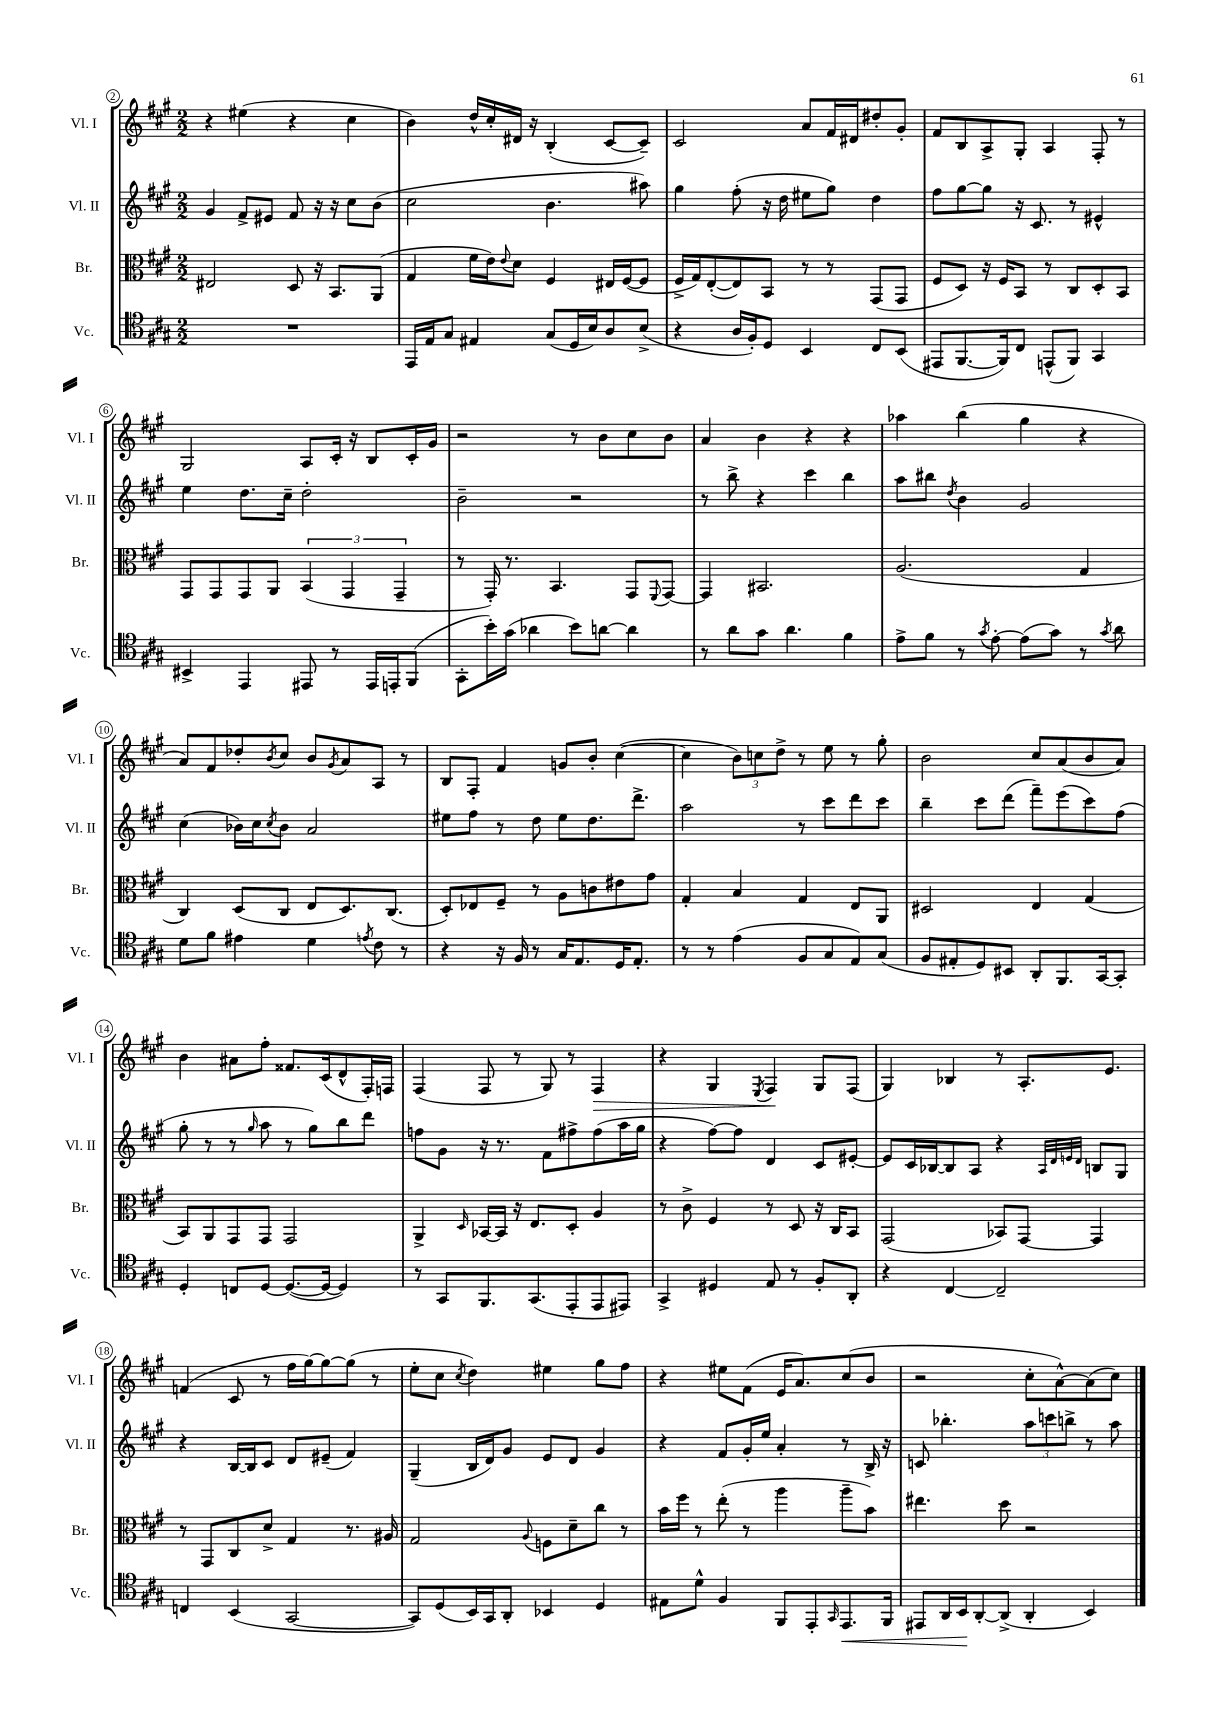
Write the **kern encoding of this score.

**kern	**kern	**kern	**kern
*staff4	*staff3	*staff2	*staff1
*clefC4	*clefC3	*clefG2	*clefG2
*k[f#c#g#]	*k[f#c#g#]	*k[f#c#g#]	*k[f#c#g#]
*M2/2	*M2/2	*M2/2	*M2/2
1r	2E#	4g#	4r
.	.	8f#^	(4ee#
.	.	8e#	.
.	8D	8f#	4r
.	16r	16r	.
.	8.BB	16r	.
.	.	8cc#	4cc#
.	(8AA	(8b	.
=	=	=	=
16EE	4G#	2cc#	4b)
16E	.	.	.
8G#	.	.	.
4E#	16f#	.	16dd^^
.	16e)	.	16cc#'
.	8qqe	.	.
.	8d	.	16d#
.	.	.	16r
(8G#	4F#	4.b	(4B'
16D	.	.	.
16B)	.	.	.
8A	16E#	.	[8c#
.	([16F#	.	.
(8B^	8F#]	8aa#)	8c#~])
=	=	=	=
4r	16F#^	4gg#	2c#
.	16G#)	.	.
.	([8E'	.	.
16A	8E])	(8ff#'	.
16F#')	.	.	.
8D	8BB	16r	.
.	.	16dd	.
4BB	8r	8ee#	8a
.	8r	8gg#)	16f#
.	.	.	16d#
8C#	(8GG#	4dd	8dd#'
(8BB	8GG#	.	8g#'
=	=	=	=
8EE#	8F#	8ff#	8f#
[8.FF#	8D)	[8gg#	8B
.	16r	8gg#]	8A^
16FF#])	16F#	.	.
8C#	8BB	16r	8G#'
.	.	8.c#	.
(8EE^^	8r	.	4A
8FF#)	8C#	8r	.
4GG#	8D'	4e#^^	8F#'
.	8BB	.	8r
=	=	=	=
4BB#^	8GG#	4ee	2G#
.	8GG#	.	.
4EE	8GG#	8.dd	.
.	8AA	.	.
.	.	16cc#~	.
8EE#	(6BB	2dd'	8A
8r	.	.	16c#'
.	6GG#	.	.
.	.	.	16r
16EE#	.	.	8B
16EE'	.	.	.
.	6GG#~	.	.
(8FF#	.	.	16c#'
.	.	.	16g#
=	=	=	=
8GG#'	8r	2b~	2r
16b')	16GG#')	.	.
(16g#	8.r	.	.
4a-	.	.	.
.	4.BB	.	.
8b)	.	2r	8r
[8a	.	.	8b
4a]	8GG#	.	8cc#
.	8qqFF#	.	.
.	[8GG#	.	8b
=	=	=	=
8r	4GG#]	8r	4a
8a	.	8bb^	.
8g#	2.BB#	4r	4b
4.a	.	.	.
.	.	4ccc#	4r
4f#	.	4bb	4r
=	=	=	=
8e^	(2.A	8aa	4aa-
8f#	.	8bb#	.
.	.	8qdd	.
8r	.	4b	(4bb
8qg#	.	.	.
[8e'	.	.	.
(8e]	.	2g#	4gg#
8g#)	.	.	.
8r	4G#	.	4r
8qg#	.	.	.
8a	.	.	.
=	=	=	=
8d	4C#)	(4cc#	8a)
8f#	.	.	8f#
4e#	(8D	16b-)	8dd-'
.	.	16cc#	.
.	.	8qcc#	8qb
.	8C#	8b-	8cc#
4d	8E	2a	8b
.	.	.	8qg#
.	8.D)	.	8a
8qe	.	.	.
8c#	.	.	8A
.	(8.C#	.	.
8r	.	.	8r
=	=	=	=
4r	8D')	8ee#	8B
.	8E-	8ff#	8F#'
16r	8F#~	8r	4f#
16F#	.	.	.
8r	8r	8dd	.
16G#	8A	8ee#	8g
8.E	.	.	.
.	8c	8.dd	8b'
16D	8e#	.	([4cc#
8.E'	.	8.ddd^	.
.	8g#	.	.
=	=	=	=
8r	4G#'	2aa	4cc#]
8r	.	.	.
(4e	4B	.	12b)
.	.	.	12cc
.	.	.	12dd^
8F#	4G#	8r	8r
8G#	.	8ccc#	8ee
8E)	8E	8ddd	8r
(8G#	8AA	8ccc#	8gg#'
=	=	=	=
8F#	2D#	4bb~	2b
8E#'	.	.	.
8D)	.	8ccc#	.
8BB#	.	(8ddd	.
8AA'	4E	8fff#~)	8cc#
8.FF#	.	(8eee	(8a
.	(4G#	8ccc#)	8b
[16GG#	.	.	.
8GG#']	.	(8ff#	8a)
=	=	=	=
4D'	8BB)	8gg#'	4b
.	8AA	8r	.
8C	8GG#	8r	8a#
.	.	16qqgg#	.
[8D	8GG#	8aa	8ff#'
(8.D_	2GG#	8r	8.f##
.	.	8gg#)	.
16D_	.	.	(16c#
4D])	.	8bb	8d^^
.	.	8ddd	16F#')
.	.	.	16F
=	=	=	=
8r	4AA^	8ff	(4F#
8GG#	.	8g#	.
.	16qqD	.	.
8.FF#	[16BB-	16r	8F#
.	16BB-]	8.r	.
.	16r	.	8r
(8.GG#	8.E	.	.
.	.	8f#	8G#)
8EE'	8D'	8ff#^	8r
8EE	4A	(8ff#	4F#
8EE#)	.	16aa	.
.	.	16gg#	.
=	=	=	=
4GG#^	8r	4r	4r
.	8c#^	.	.
4D#	4F#	[8ff#)	4G#
.	.	8ff#]	.
.	.	.	8qE
8E	8r	4d	4F#
8r	8D	.	.
8F#'	16r	8c#	8G#
.	16C#	.	.
8AA'	8BB	[8e#'	(8F#
=	=	=	=
4r	(2GG#	8e#]	4G#)
.	.	16c#	.
.	.	[16B-	.
[4C#	.	8B-]	4B-
.	.	8A	.
2C#~]	8BB-)	4r	8r
.	[8GG#	.	8.A'
.	.	32qqA	.
.	.	32qqd	.
.	.	32qqe	.
.	.	32qqd	.
.	4GG#]	8B	.
.	.	.	8.e
.	.	8G#	.
=	=	=	=
4C	8r	4r	(4f
.	8GG#	.	.
(4BB	8C#	[16B	8c#
.	.	16B]	.
.	8d^	8c#	8r
[2GG#	4G#	8d	16ff#
.	.	.	[16gg#)
.	.	(8e#~	8gg#_
.	8.r	4f#)	(8gg#]
.	.	.	8r
.	16A#	.	.
=	=	=	=
8GG#])	2G#	(4G#~	8ee'
(8D	.	.	8cc#
.	.	.	8qcc#
16BB)	.	16B	4dd)
16GG#	.	16d)	.
8AA'	.	8g#	.
.	8qqA	.	.
4BB-	8F	8e	4ee#
.	8d~	8d	.
4D	8cc#	4g#	8gg#
.	8r	.	8ff#
=	=	=	=
8E#	16b	4r	4r
.	16ff#	.	.
8d^^	8r	.	.
4F#	(8ee'	8f#	8ee#
.	8r	16g#'	(8f#
.	.	16ee	.
8FF#	4aa	4a'	16e
.	.	.	8.a)
8EE'	.	.	.
16qqGG#	.	.	.
8.EE	8aa~	8r	(8cc#
.	8b)	16B^	8b
16FF#	.	16r	.
=	=	=	=
8EE#	4.ee#	8c	2r
16AA	.	4.bb-'	.
16BB	.	.	.
[8AA'	.	.	.
(8AA^]	8dd	.	.
4AA'	2r	12aa	8cc#'
.	.	12ccc	.
.	.	.	[8a^^)
.	.	12bb^	.
4BB)	.	8r	(8a]
.	.	8aa	8cc#)
==	==	==	==
*-	*-	*-	*-
